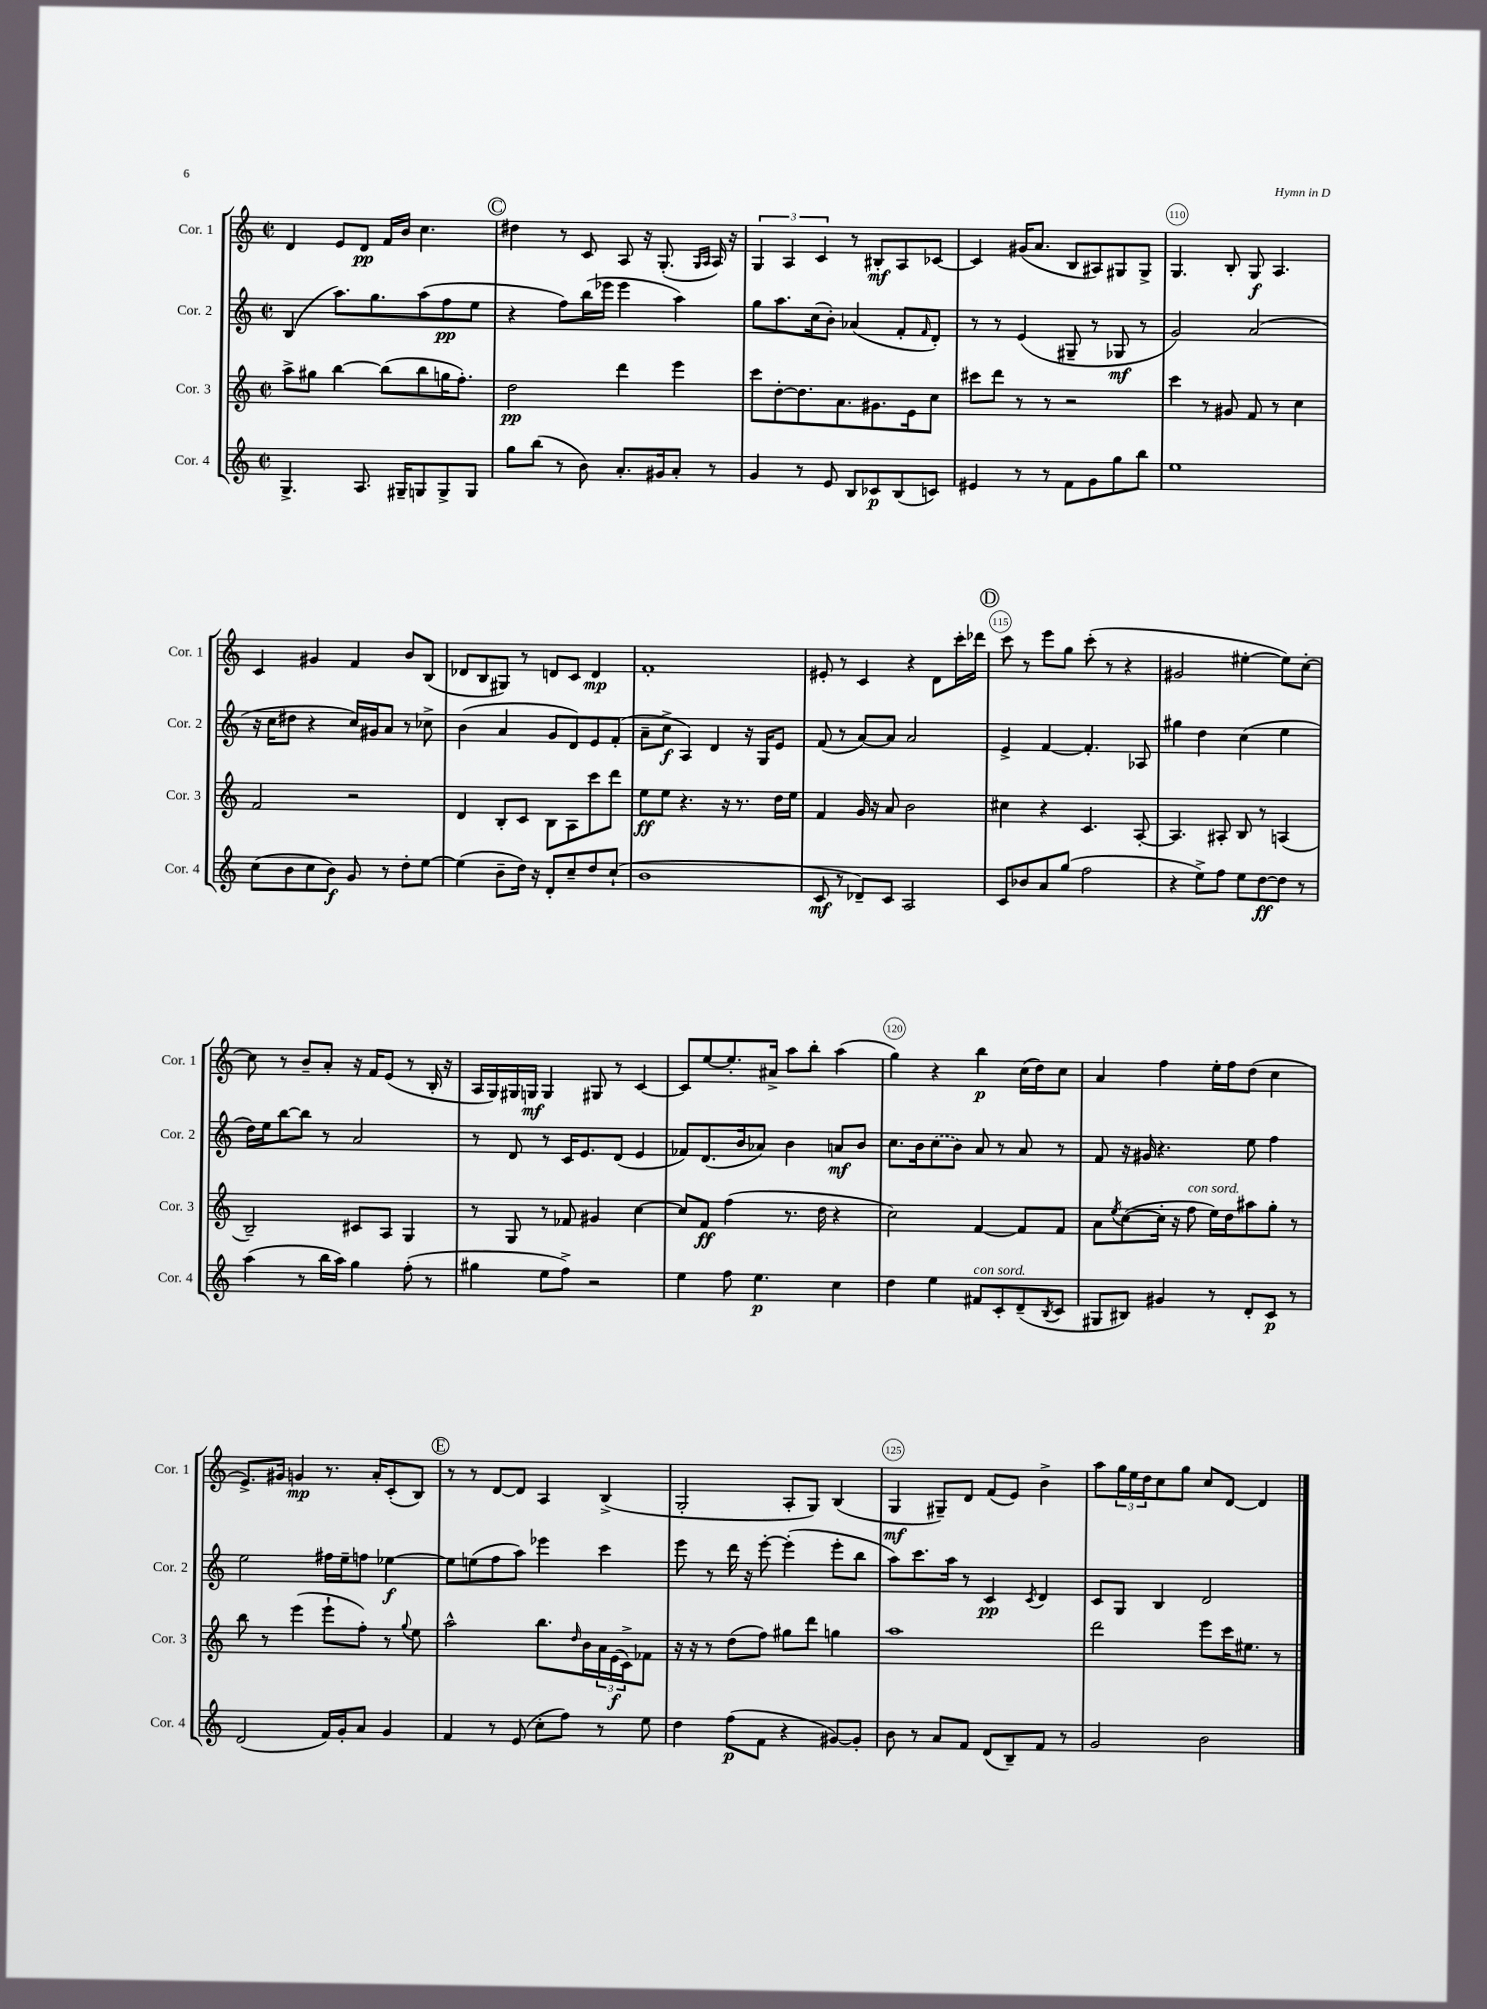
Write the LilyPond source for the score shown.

<<
\new StaffGroup <<
\new Staff = "s0" \with { instrumentName = "Cor. 1" shortInstrumentName = "Cor. 1" } {
    \clef treble \key c \major \defaultTimeSignature \time 2/2
    d'4 e'8 d'8\pp f'16 b'16 c''4. |
    \mark \markup { \circle "C" } dis''4 r8 c'8 a8 r16 g8.-.( \grace { g16 a16 } a16) r16 |
    \tuplet 3/2 { g4 a4 c'4 } r8 bis8-.\mf a8 ces'8~ |
    ces'4 gis'16( a'8. b8 ais8) gis8 gis8-> |
    g4. b8-. g8\f a4. |
    c'4 gis'4 f'4 b'8 b8( |
    des'8 b8 gis8) r8 d'8 c'8 d'4\mp |
    f'1-. |
    eis'8-. r8 c'4 r4 d'8 c'''16-. des'''16 |
    \mark \markup { \circle "D" } c'''8 r8 e'''8 g''8 c'''8-.( r8 r4 |
    gis'2 eis''4~-. eis''8) c''8~-. |
    c''8 r8 b'8-- a'8-. r16 f'16 e'8( r8 b16-. r16 |
    a16 g16) gis16 g16\mf g4 gis8 r8 c'4~ |
    c'8 e''8~ e''8.-. ais'16-> a''8 b''8-. a''4( |
    g''4) r4 b''4\p c''16( d''16) c''8 |
    a'4 f''4 e''16-. f''16 d''8( c''4 |
    e'8.->) gis'16 g'4\mp r8. a'16-. c'8-.( b8) |
    \mark \markup { \circle "E" } r8 r8 d'8~ d'8 a4 b4->( |
    g2-. a8-. g8) b4( |
    g4\mf gis8--) d'8 f'8( e'8) b'4-> |
    a''8 \tuplet 3/2 { g''16 e''16 d''16 } c''8 g''8 c''8 d'8~ d'4 \bar "|." |
}
\new Staff = "s1" \with { instrumentName = "Cor. 2" shortInstrumentName = "Cor. 2" } {
    \clef treble \key c \major \defaultTimeSignature \time 2/2
    b4( a''8.) g''8. a''8( f''8\pp e''8 |
    \mark \markup { \circle "C" } r4 f''8) b''16( ees'''16 ees'''4 a''4) |
    g''8 a''8. c''16( b'8-.) aes'4( f'8-. \grace { f'16 } d'8-.) |
    r8 r8 e'4( gis8-- r8 ges8\mf r8 |
    g'2) a'2( |
    r16 c''16 dis''8 r4 c''16) gis'16 a'8 r8 ces''8-> |
    b'4( a'4 g'8 d'8) e'8 f'8-.( |
    a'8-- c''8->\f a4) d'4 r16 g16 e'8 |
    f'8( r8 a'8~) a'8 a'2 |
    \mark \markup { \circle "D" } e'4-> f'4~ f'4.-. aes8 |
    gis''4 d''4 c''4( e''4 |
    d''16) e''16 b''8~ b''8 r8 a'2 |
    r8 d'8 r8 c'16 e'8. d'8( e'4 |
    fes'8) d'8.( b'16 aes'8) b'4 a'8\mf b'8 |
    c''8. b'16 \once \slurDashed c''8( b'8) a'8 r8 a'8 r8 |
    f'8 r16 gis'16 r4. e''8 f''4 |
    e''2 fis''16 e''16-- f''8 ees''4~\f |
    \mark \markup { \circle "E" } ees''8 e''8( f''8 a''8) ees'''4 c'''4 |
    e'''8 r8 d'''16 r16 e'''8~-. e'''4-.( e'''8-. b''8 |
    a''8) c'''8. a''16 r8 c'4\pp \acciaccatura { c'8 } d'4 |
    c'8 g8 b4 d'2 \bar "|." |
}
\new Staff = "s2" \with { instrumentName = "Cor. 3" shortInstrumentName = "Cor. 3" } {
    \clef treble \key c \major \defaultTimeSignature \time 2/2
    a''8-> gis''8 b''4~ b''8( b''8 g''16 f''8.-.) |
    \mark \markup { \circle "C" } d''2\pp d'''4 e'''4 |
    c'''8 d''8~-. d''8. a'8. gis'8. e'16 c''8 |
    cis'''8 d'''8 r8 r8 r2 |
    c'''4 r8 gis'8 f'8 r8 c''4 |
    f'2 r2 |
    d'4 b8-. c'8 b8 a8 c'''8 d'''8 |
    e''8\ff e''8 r4. r16 r8. d''16 e''16 |
    f'4 g'16 r16 a'8 b'2 |
    \mark \markup { \circle "D" } cis''4 r4 c'4. a8~-. |
    a4. ais8-. b8 r8 a4( |
    b2--) cis'8 a8 g4 |
    r8 g8 r8 fes'8 gis'4 c''4~ |
    c''8 f'8\ff f''4( r8. d''16 r4 |
    c''2) f'4~ f'8 f'8 |
    a'8 \acciaccatura { e''8 } c''8~( c''16-. r16 f''8^\markup { \italic "con sord." } e''16) d''16 ais''8 g''8-. r8 |
    b''8 r8 e'''4( e'''8-! f''8-.) r8 \appoggiatura { g''8 } e''8 |
    \mark \markup { \circle "E" } a''2-^ b''8. \grace { d''16 } b'16 \tuplet 3/2 { a'16 e'16\f( c'16->) } fes'8 |
    r16 r16 r8 d''8( f''8) gis''8 d'''8 g''4 |
    a''1 |
    d'''2 e'''8 c'''16 eis''8. r8 \bar "|." |
}
\new Staff = "s3" \with { instrumentName = "Cor. 4" shortInstrumentName = "Cor. 4" } {
    \clef treble \key c \major \defaultTimeSignature \time 2/2
    g4.-> a8. gis16-- g8 g8-> g8 |
    \mark \markup { \circle "C" } g''8 b''8( r8 b'8) a'8.-. gis'16 a'8-. r8 |
    g'4 r8 e'8 b8 ces'8\p b8( c'8) |
    eis'4 r8 r8 f'8 g'8 g''8 b''8 |
    e''1 |
    c''8( b'8 c''8 b'8\f) g'8 r8 d''8-. e''8~ |
    e''4( b'8-- d''16) r16 d'8-. c''8-- d''8 c''8-!( |
    b'1 |
    c'8\mf r8 des'8--) c'8 a2 |
    \mark \markup { \circle "D" } c'8 bes'8 a'8 g''8( f''2 |
    r4 e''8->) f''8 e''8 d''8~\ff d''8 r8 |
    a''4( r8 b''16 a''16) g''4 f''8-.( r8 |
    gis''4 e''8 f''8->) r2 |
    e''4 f''8 e''4.\p c''4 |
    d''4 e''4 fis'8^\markup { \italic "con sord." } c'8-. d'8--( \acciaccatura { b8 } c'8 |
    gis8 bis8) gis'4 r8 d'8-. c'8\p r8 |
    d'2( f'16) g'16-. a'8 g'4 |
    \mark \markup { \circle "E" } f'4 r8 e'8( c''8-. f''8) r8 e''8 |
    d''4 f''8\p( f'8 r4 gis'8~) gis'8-. |
    b'8 r8 a'8 f'8 d'8( b8--) f'8 r8 |
    g'2 b'2 \bar "|." |
}
>>
>>
\layout { \context { \Score currentBarNumber = #106 \override BarNumber.break-visibility = ##(#f #t #t) barNumberVisibility = #(every-nth-bar-number-visible 5) \override BarNumber.stencil = #(make-stencil-circler 0.1 0.3 ly:text-interface::print) } }
